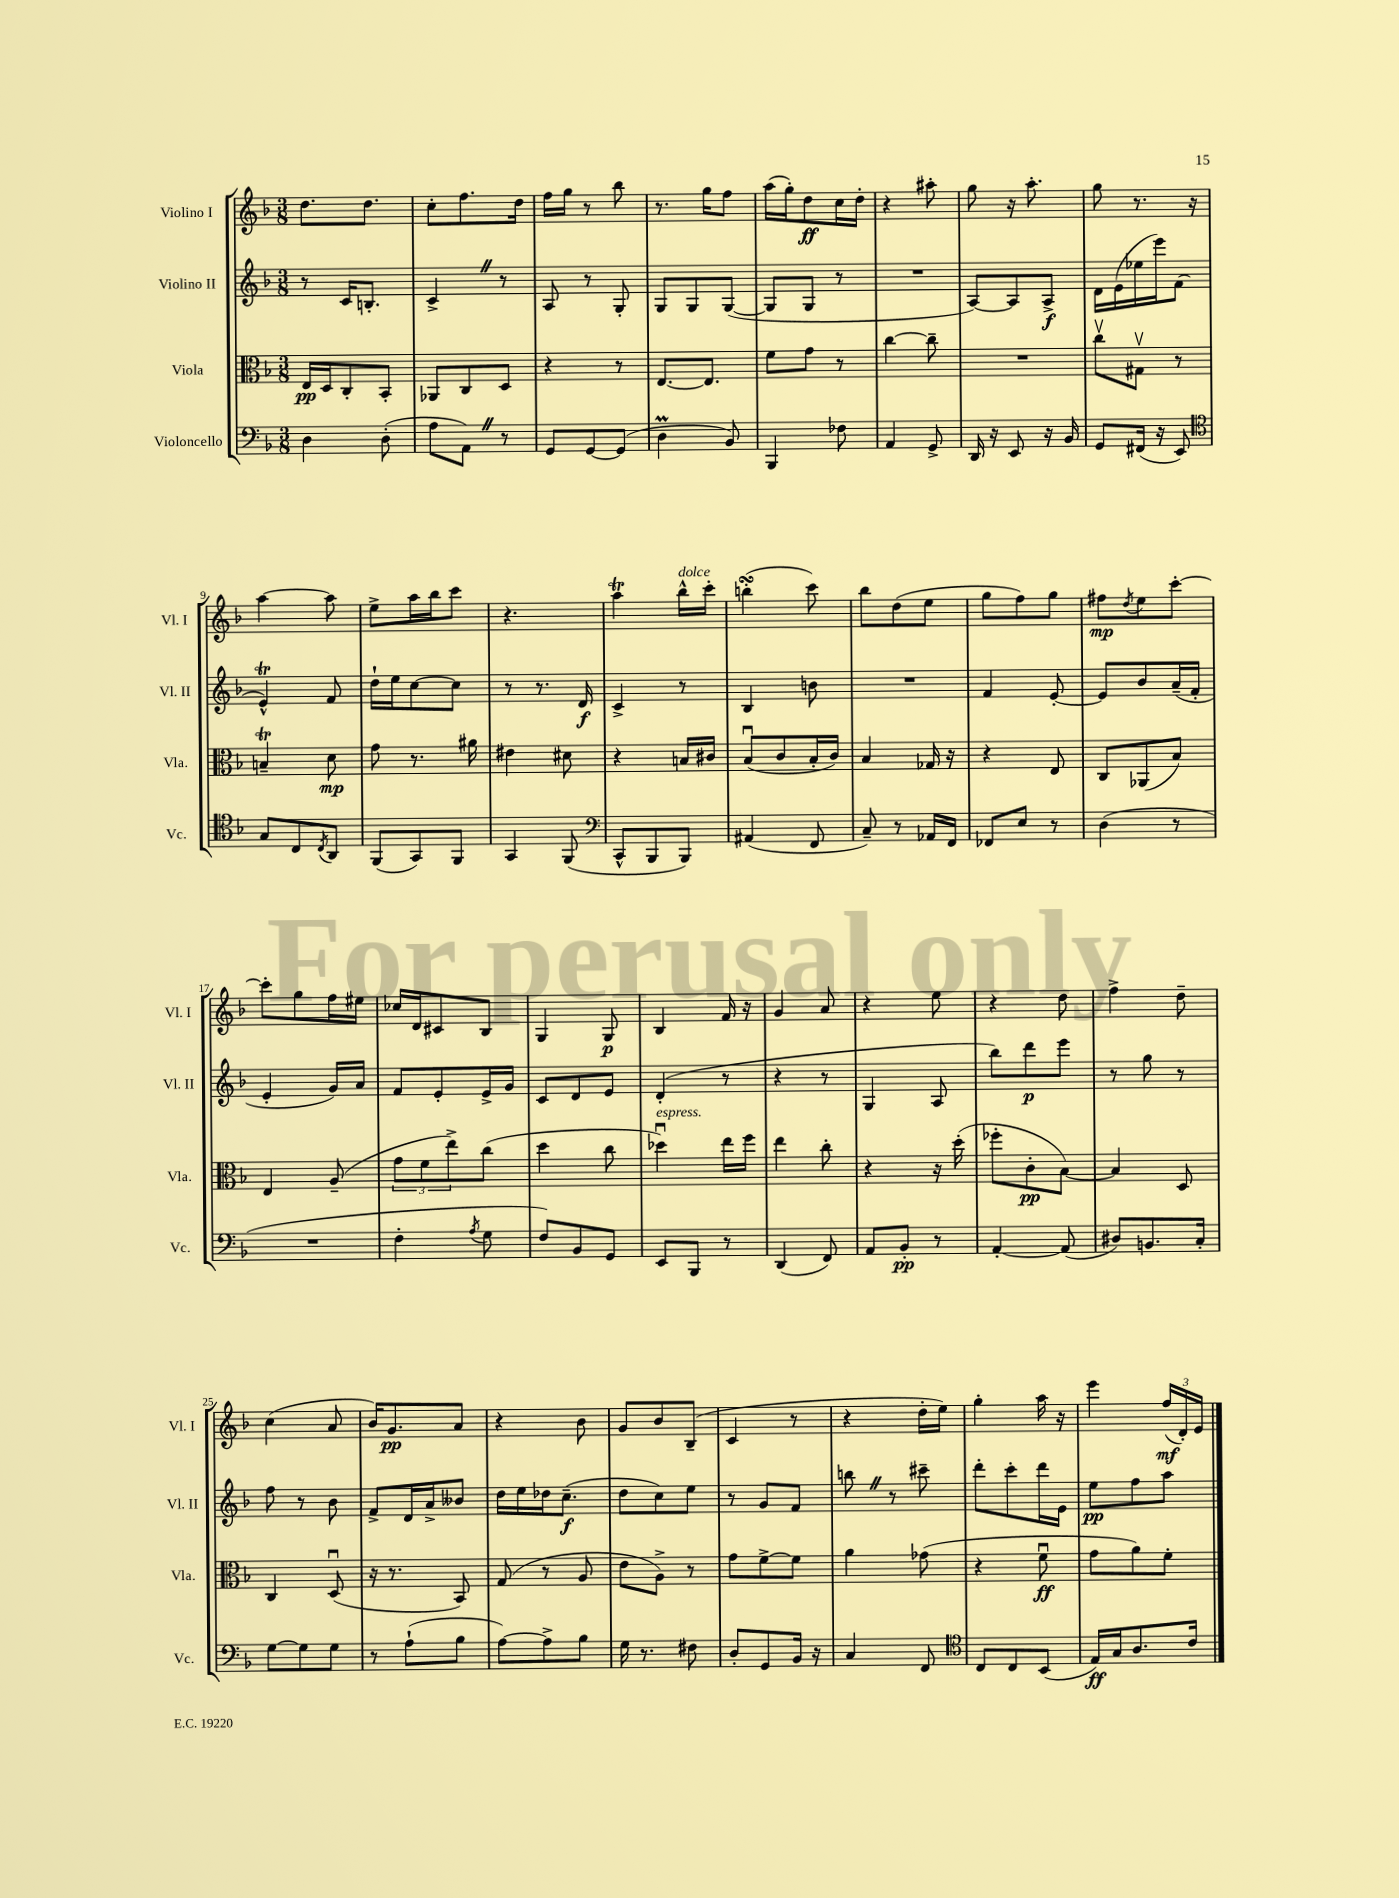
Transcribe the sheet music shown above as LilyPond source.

<<
\new StaffGroup <<
\new Staff = "s0" \with { instrumentName = "Violino I" shortInstrumentName = "Vl. I" } {
    \clef treble \key f \major \numericTimeSignature \time 3/8
    d''8. d''8. |
    c''8-. f''8. d''16 |
    f''16 g''16 r8 bes''8 |
    r8. g''16 f''8 |
    a''16( g''16-.) d''8\ff c''16 d''16-. |
    r4 ais''8-. |
    g''8 r16 a''8.-. |
    g''8 r8. r16 |
    a''4~ a''8 |
    e''8-> a''16 bes''16 c'''8 |
    r4. |
    a''4\trill bes''16-^^\markup { \italic "dolce" } c'''16-. |
    b''4-.\turn( c'''8) |
    bes''8 d''8( e''8 |
    g''8 f''8) g''8 |
    fis''8\mp \acciaccatura { d''8 } e''8 c'''8~-. |
    c'''8-. g''8 f''16 eis''16 |
    ces''16 d'16 cis'8 bes8 |
    g4 g8\p |
    bes4 f'16 r16 |
    g'4 a'8 |
    r4 e''8 |
    r4 d''8 |
    f''4-> d''8-- |
    c''4( a'8 |
    bes'16) g'8.\pp a'8 |
    r4 bes'8 |
    g'8 bes'8 bes8--( |
    c'4 r8 |
    r4 d''16-. e''16) |
    g''4-. a''16 r16 |
    e'''4 \tuplet 3/2 { f''16\mf( d'16-.) e'16 } \bar "|." |
}
\new Staff = "s1" \with { instrumentName = "Violino II" shortInstrumentName = "Vl. II" } {
    \clef treble \key f \major \numericTimeSignature \time 3/8
    r8 c'16 b8.-. |
    c'4-> \once \override BreathingSign.text = \markup { \musicglyph "scripts.caesura.straight" } \breathe r8 |
    a8 r8 g8-. |
    g8 g8 g8~( |
    g8 g8 r8 |
    R4. |
    a8~) a8 a8->\f |
    d'16 e'16( ees''16 e'''16) f'8( |
    e'4-^\trill) f'8 |
    d''16-! e''16 c''8~ c''8 |
    r8 r8. d'16\f |
    c'4-> r8 |
    bes4 b'8 |
    R4. |
    f'4 e'8~-. |
    e'8 bes'8 a'16--( f'16-. |
    e'4-. g'16) a'16 |
    f'8 e'8-. e'16-> g'16 |
    c'8 d'8 e'8 |
    d'4-.( r8 |
    r4 r8 |
    g4 a8 |
    bes''8) d'''8\p e'''8 |
    r8 g''8 r8 |
    f''8 r8 bes'8 |
    f'8-> d'16 a'16-> beses'8 |
    d''16 e''16 des''16 c''8.--\f( |
    d''8 c''8) e''8 |
    r8 g'8 f'8 |
    b''8 \once \override BreathingSign.text = \markup { \musicglyph "scripts.caesura.straight" } \breathe r8 cis'''8-- |
    d'''8-. c'''8-. d'''16 e'16 |
    e''8\pp f''8 a''8 \bar "|." |
}
\new Staff = "s2" \with { instrumentName = "Viola" shortInstrumentName = "Vla." } {
    \clef alto \key f \major \numericTimeSignature \time 3/8
    e16\pp d16 c8-. bes,8-. |
    aes,8 c8 d8 |
    r4 r8 |
    e8.~ e8. |
    f'8 g'8 r8 |
    c''4~ c''8-- |
    R4. |
    c''8\upbow gis8\upbow r8 |
    b4--\trill d'8\mp |
    g'8 r8. ais'16 |
    eis'4 dis'8 |
    r4 b16 cis'16 |
    bes8\downbow( c'8 bes16-. c'16) |
    bes4 ges16 r16 |
    r4 e8 |
    c8 aes,8( bes8) |
    e4 a8--( |
    \tuplet 3/2 { g'8 f'8 e''8->) } c''8( |
    d''4 c''8 |
    des''4\downbow^\markup { \italic "espress." }) e''16 f''16 |
    e''4 c''8-. |
    r4 r16 d''16-.( |
    fes''8-. c'8-.\pp bes8~) |
    bes4 d8 |
    c4 d8\downbow( |
    r16 r8. bes,8) |
    g8( r8 a8 |
    e'8 a8->) r8 |
    g'8 f'8~-> f'8 |
    a'4 ges'8( |
    r4 f'8\downbow\ff |
    g'8 a'8) f'8-. \bar "|." |
}
\new Staff = "s3" \with { instrumentName = "Violoncello" shortInstrumentName = "Vc." } {
    \clef bass \key f \major \numericTimeSignature \time 3/8
    d4 d8-.( |
    a8 a,8) \once \override BreathingSign.text = \markup { \musicglyph "scripts.caesura.straight" } \breathe r8 |
    g,8 g,8~ g,8( |
    d4\prall bes,8) |
    bes,,4 fes8 |
    a,4 g,8-> |
    d,16 r16 e,8 r16 bes,16 |
    g,8 fis,16( r16 e,8) |
    \clef tenor g8 c8 \acciaccatura { c8 } a,8 |
    f,8( g,8) f,8 |
    g,4 f,8( |
    \clef bass c,8-^ bes,,8 bes,,8) |
    ais,4( f,8 |
    c8--) r8 aes,16 f,16 |
    fes,8 e8 r8 |
    d4( r8 |
    R4. |
    f4-. \acciaccatura { a8 } g8 |
    f8) bes,8 g,8 |
    e,8 bes,,8 r8 |
    d,4( f,8) |
    a,8 bes,8-.\pp r8 |
    a,4~-. a,8( |
    dis8) b,8. c16-. |
    g8~ g8 g8 |
    r8 a8-!( bes8 |
    a8~) a8-> bes8 |
    g16 r8. fis8 |
    d8-. g,8 bes,16 r16 |
    c4 f,8 |
    \clef tenor c8 c8 bes,8( |
    e16\ff) g16 a8. c'16 \bar "|." |
}
>>
>>
